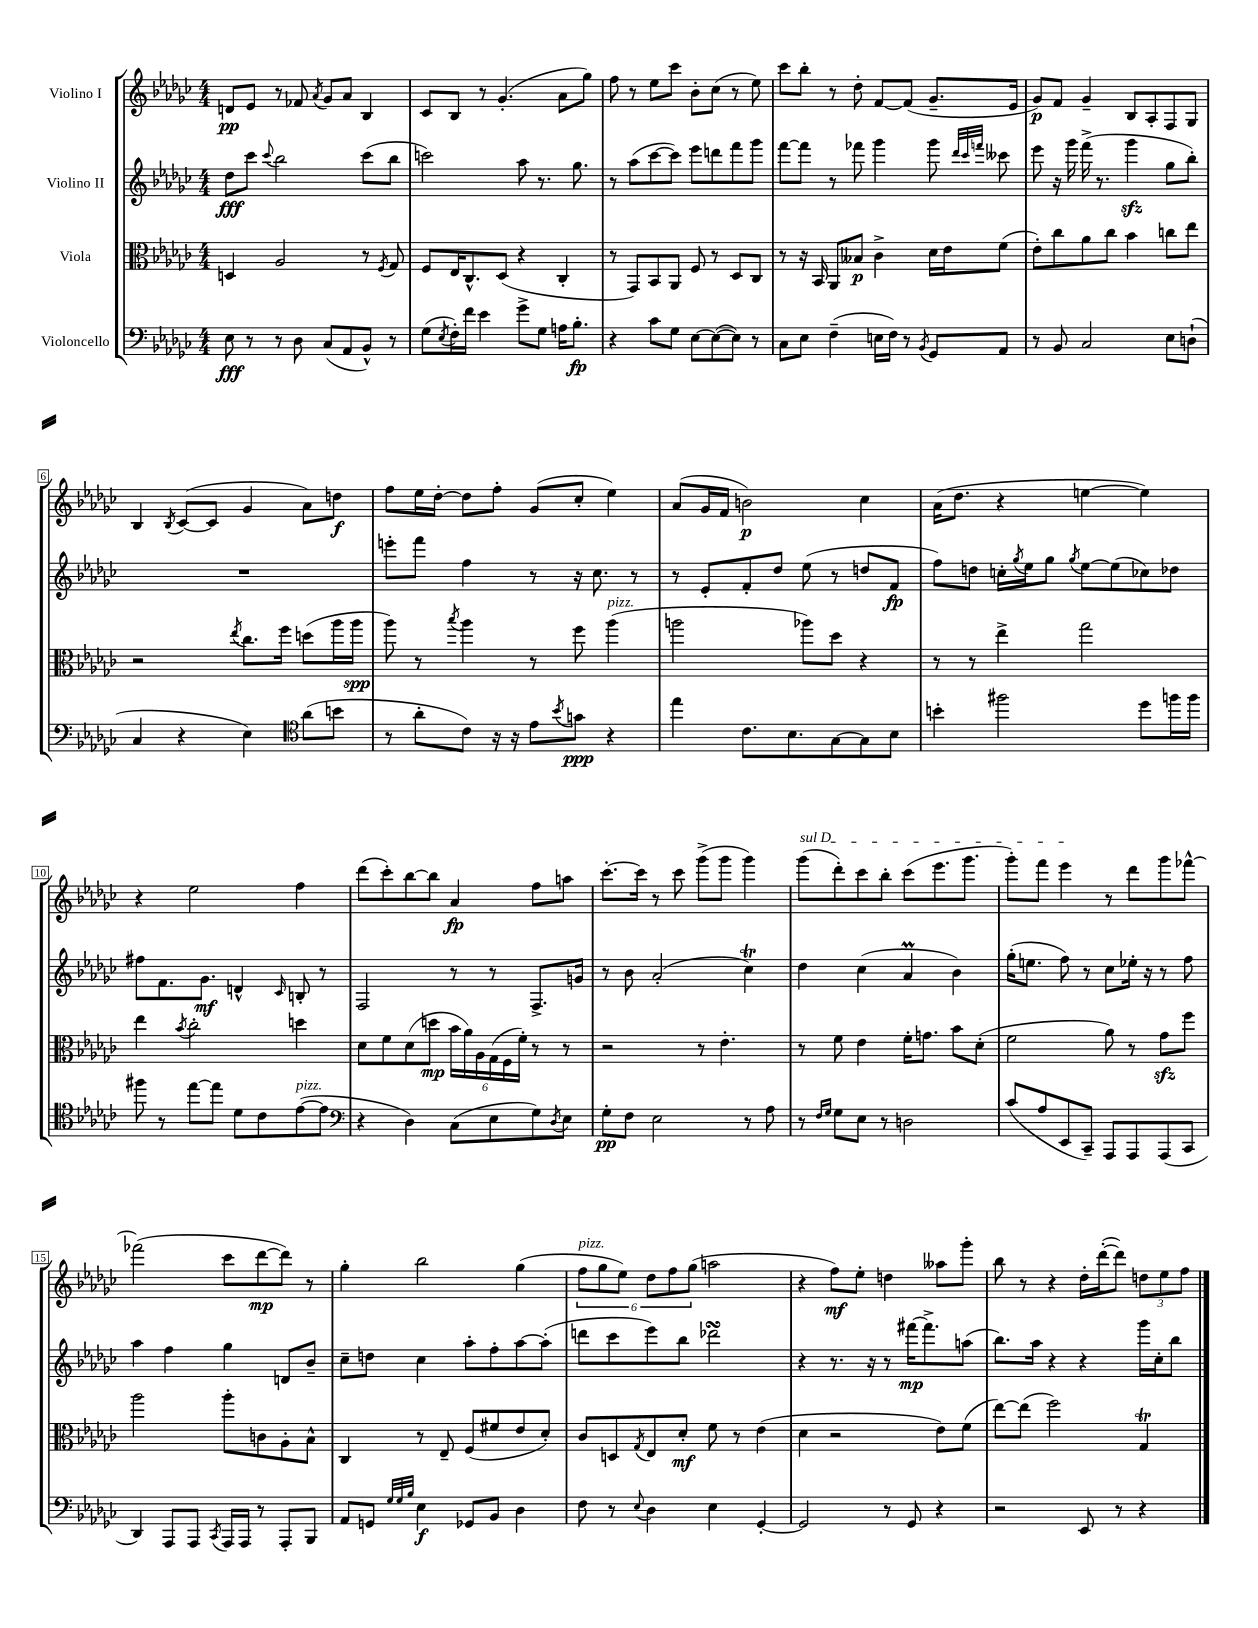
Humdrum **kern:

**kern	**dynam	**kern	**dynam	**kern	**dynam	**kern	**dynam
*part4	*part4	*part3	*part3	*part2	*part2	*part1	*part1
*staff4	*staff4	*staff3	*staff3	*staff2	*staff2	*staff1	*staff1
*I"Violoncello	*	*I"Viola	*	*I"Violino II	*	*I"Violino I	*
*clefF4	*	*clefC3	*	*clefG2	*	*clefG2	*
*k[b-e-a-d-g-c-]	*	*k[b-e-a-d-g-c-]	*	*k[b-e-a-d-g-c-]	*	*k[b-e-a-d-g-c-]	*
*M4/4	*	*M4/4	*	*M4/4	*	*M4/4	*
=1	=1	=1	=1	=1	=1	=1	=1
8E-\	fff	4Dn/	.	8dd-\L	fff	8dn/L	pp
8r	.	.	.	8ccc-\J	.	8e-/J	.
.	.	.	.	8qqccc-/	.	.	.
8r	.	2A-/	.	2bb-\	.	8r	.
8D-\	.	.	.	.	.	8f-X/	.
.	.	.	.	.	.	8qa-/	.
(8C-/L	.	.	.	.	.	8g-/L	.
8AA-/	.	.	.	.	.	8a-/J	.
8BB-^^/J)	.	8r	.	(8ccc-\L	.	4B-/	.
.	.	8qF/	.	.	.	.	.
8r	.	8G-/	.	8bb-\J	.	.	.
=2	=2	=2	=2	=2	=2	=2	=2
(8G-\L	.	8F/L	.	2cccn\)	.	8c-/L	.
8qE-/	.	.	.	.	.	.	.
16F'\L)	.	16E-/K	.	.	.	8B-/J	.
16f\JJ	.	8.C-^^/	.	.	.	.	.
4e-\	.	.	.	.	.	8r	.
.	.	(8D-/J	.	.	.	(4.g-'/	.
8g-^\L	.	4r	.	8aa-\	.	.	.
8G-\J	.	.	.	8.r	.	.	.
16An\KL	.	4C-'/	.	.	.	8a-\L	.
8.B-'\J	fp	.	.	8.gg-\	.	.	.
.	.	.	.	.	.	8gg-\J)	.
=3	=3	=3	=3	=3	=3	=3	=3
4r	.	8r	.	8r	.	8ff\	.
.	.	8GG-/L)	.	(8aa-\L	.	8r	.
8c-\L	.	8BB-/	.	[8ccc-\	.	8ee-\L	.
8G-\J	.	8AA-/J	.	8ccc-\J])	.	8ccc-\J	.
[8E-\L	.	8F/	.	8eee-\L	.	8b-'\L	.
(8E-\_	.	8r	.	8dddn\	.	(8cc-\J	.
8E-\J])	.	8D-/L	.	8fff\	.	8r	.
8r	.	8C-/J	.	8ggg-\J	.	8ee-\)	.
=4	=4	=4	=4	=4	=4	=4	=4
8C-\L	.	8r	.	[8fff\L	.	8ccc-\L	.
8E-\J	.	16r	.	8fff\J]	.	8bb-'\J	.
.	.	16BB-/	.	.	.	.	.
(4F~\	.	8AA-/L	.	8r	.	8r	.
.	.	8B--X/J	p	8fff-X\	.	8dd-'\	.
16En\LL	.	4c-^\	.	4ggg-\	.	[8f/L	.
16F\JJ)	.	.	.	.	.	.	.
8r	.	.	.	.	.	(8f/J]	.
8qBB-/	.	.	.	.	.	.	.
8GG-/L	.	16d-\LL	.	8ggg-\	.	8.g-~/L	.
.	.	16e-\J	.	.	.	.	.
.	.	.	.	32qqddd-/LLL	.	.	.
.	.	.	.	32qqccc-/	.	.	.
.	.	.	.	32qqfffn/JJJ	.	.	.
8AA-/J	.	(8f\J	.	8ccc--X\	.	.	.
.	.	.	.	.	.	16e-/Jk	.
=5	=5	=5	=5	=5	=5	=5	=5
8r	.	8e-'\L)	.	8eee-\	.	8g-/L)	p
8BB-/	.	8cc-\	.	16r	.	8f/J	.
.	.	.	.	16ggg-\	.	.	.
2C-/	.	8a-\	.	(16fff^\	.	4g-~/	.
.	.	.	.	8.r	.	.	.
.	.	8cc-\J	.	.	.	.	.
.	.	4b-\	.	4ggg-zz\	.	8B-/L	.
.	.	.	.	.	.	8A-'/	.
8E-\L	.	8ccn\L	.	8gg-\L	.	8F/	.
(8Dn`\J	.	8ee-\J	.	8bb-'\J)	.	8G-/J	.
!!LO:LB:g=z
=6	=6	=6	=6	=6	=6	=6	=6
4C-/	.	2r	.	1r	.	4B-/	.
.	.	.	.	.	.	8qB-/	.
4r	.	.	.	.	.	([8c-/L	.
.	.	.	.	.	.	8c-/J]	.
.	.	8qee-/	.	.	.	.	.
4E-\)	.	8.cc-\L	.	.	.	4g-/	.
.	.	16ff\Jk	.	.	.	.	.
*clefC4	*	*	*	*	*	*	*
(8a-\L	.	(8ddn\L	.	.	.	8a-\L)	.
8bn\J	.	16aa-\L	.	.	.	8ddn\J	f
.	.	16aa-\JJ	spp	.	.	.	.
=7	=7	=7	=7	=7	=7	=7	=7
8r	.	8aa-\)	.	8eeen'\L	.	8ff\L	.
8a-'\L	.	8r	.	8fff\J	.	16ee-\L	.
.	.	.	.	.	.	[16dd-'\JJ	.
.	.	8qbb-/	.	.	.	.	.
8c-\J)	.	4aa-\	.	4ff\	.	8dd-\L]	.
16r	.	.	.	.	.	8ff'\J	.
16r	.	.	.	.	.	.	.
8e-\L	.	8r	.	8r	.	(8g-/L	.
8qb-/	.	.	.	.	.	.	.
8gn\J	ppp	8ff\	.	16r	.	8cc-'/J	.
.	.	.	.	8.cc-\	.	.	.
!	!	!LO:TX:a:i:t=pizz.	!	!	!	!	!
4r	.	(4aa-\	.	.	.	4ee-\)	.
.	.	.	.	8r	.	.	.
=8	=8	=8	=8	=8	=8	=8	=8
4ee-\	.	2aan\	.	8r	.	(8a-/L	.
.	.	.	.	8e-'/L	.	16g-/L	.
.	.	.	.	.	.	16f/JJ	.
8.c-\L	.	.	.	8f'/	.	2bn\)	p
.	.	.	.	8dd-/J	.	.	.
8.B-\	.	.	.	.	.	.	.
.	.	8aa-X\L)	.	(8ee-\	.	.	.
[8G-\	.	8dd-\J	.	8r	.	.	.
8G-\]	.	4r	.	8ddn/L	.	4cc-\	.
8B-\J	.	.	.	8f/J	fp	.	.
=9	=9	=9	=9	=9	=9	=9	=9
4bn'\	.	8r	.	8ff\L)	.	(16a-\KL	.
.	.	.	.	.	.	8.dd-\J	.
.	.	8r	.	8ddn\J	.	.	.
2ff#X\	.	4ee-^\	.	16ccn'\LL	.	4r	.
.	.	.	.	8qgg-/	.	.	.
.	.	.	.	16ee-\J	.	.	.
.	.	.	.	8gg-\J	.	.	.
.	.	.	.	8qgg-/	.	.	.
.	.	2gg-\	.	[8ee-\L	.	[4een\	.
.	.	.	.	(8ee-\]	.	.	.
8dd-\L	.	.	.	8cc-X\)	.	4ee\])	.
16ffn\L	.	.	.	8dd-X\J	.	.	.
16ff\JJ	.	.	.	.	.	.	.
!!LO:LB:g=z
=10	=10	=10	=10	=10	=10	=10	=10
8ff#X\	.	4ee-\	.	8ff#X\L	.	4r	.
8r	.	.	.	8.f\	.	.	.
.	.	8qb-/	.	.	.	.	.
[8ee-\L	.	2cc-'\	.	.	.	2ee-\	.
.	.	.	.	8.g-\J	mf	.	.
8ee-\J]	.	.	.	.	.	.	.
8d-\L	.	.	.	4dn^^/	.	.	.
8c-\	.	.	.	.	.	.	.
.	.	.	.	16qqc-/	.	.	.
!LO:TX:a:i:t=pizz.	!	!	!	!	!	!	!
([8e-\	.	4ddn\	.	8Bn'/	.	4ff\	.
8e-\J]	.	.	.	8r	.	.	.
=11	=11	=11	=11	=11	=11	=11	=11
*clefF4	*	*	*	*	*	*	*
4r	.	8d-\L	.	2F/	.	(8ddd-\L	.
.	.	8f\	.	.	.	8ccc-'\)	.
4D-\)	.	(8d-\	.	.	.	[8bb-\	.
.	.	8ddn\J	mp	.	.	8bb-\J]	.
(8C-\L	.	24b-\LL	.	8r	.	4a-/	fp
.	.	24a-\)	.	.	.	.	.
.	.	24A-\	.	.	.	.	.
8E-\	.	(24G-\	.	8r	.	.	.
.	.	24F\	.	.	.	.	.
.	.	24f'\JJ)	.	.	.	.	.
8G-\)	.	8r	.	8.F^/L	.	8ff\L	.
8qD-/	.	.	.	.	.	.	.
8E-\J	.	8r	.	.	.	8aan\J	.
.	.	.	.	16gn/Jk	.	.	.
=12	=12	=12	=12	=12	=12	=12	=12
8G-'\L	pp	2r	.	8r	.	[8.ccc-'\L	.
8F\J	.	.	.	8b-\	.	.	.
.	.	.	.	.	.	16ccc-\Jk]	.
2E-\	.	.	.	(2a-'/	.	8r	.
.	.	.	.	.	.	8ccc-\	.
.	.	8r	.	.	.	(8ggg-^\L	.
.	.	4.e-'\	.	.	.	8ggg-\J	.
8r	.	.	.	4cc-T\)	.	4ggg-\)	.
8A-\	.	.	.	.	.	.	.
=13	=13	=13	=13	=13	=13	=13	=13
!	!	!	!	!	!	!LO:TX:a:i:t=sul D	!
8r	.	8r	.	4dd-\	.	(8ggg-\L	.
16qqF/LL	.	.	.	.	.	.	.
16qqG-/JJ	.	.	.	.	.	.	.
8G-\L	.	8f\	.	.	.	8ddd-'\)	.
8E-\J	.	4e-\	.	(4cc-\	.	8ccc-\	.
8r	.	.	.	.	.	8bb-'\J	.
2Dn\	.	16f'\KL	.	4a-M/	.	(8ccc-\L	.
.	.	8.gn\J	.	.	.	.	.
.	.	.	.	.	.	8.eee-\	.
.	.	8b-\L	.	4b-\)	.	.	.
.	.	.	.	.	.	8.ggg-\J	.
.	.	(8d-'\J	.	.	.	.	.
=14	=14	=14	=14	=14	=14	=14	=14
(8c-/L	.	2f\	.	(16gg-'\KL	.	8ggg-'\L)	.
.	.	.	.	8.een\J	.	.	.
8A-/	.	.	.	.	.	8fff\J	.
8EE-/	.	.	.	8ff\)	.	4eee-\	.
8CC-~/J)	.	.	.	8r	.	.	.
8AAA-/L	.	8a-\)	.	8cc-\L	.	8r	.
8AAA-/	.	8r	.	16ee-X'\Jk	.	8ddd-\L	.
.	.	.	.	16r	.	.	.
(8AAA-/	.	8g-zz\L	.	8r	.	8ggg-\	.
8CC-/J	.	8ff\J	.	8ff\	.	[8fff-X^^\J	.
!!LO:LB:g=z
=15	=15	=15	=15	=15	=15	=15	=15
4DD-/)	.	2aa-\	.	4aa-\	.	(2fff-X\]	.
8AAA-/L	.	.	.	4ff\	.	.	.
8AAA-/J	.	.	.	.	.	.	.
8qCC-/	.	.	.	.	.	.	.
16AAA-/LL	.	8aa-'\L	.	4gg-\	.	8ccc-\L	.
16AAA-/JJ	.	.	.	.	.	.	.
8r	.	8cn\	.	.	.	[8ddd-\	mp
8AAA-'/L	.	8A-'\	.	8dn/L	.	8ddd-\J])	.
8BBB-/J	.	8B-^^\J	.	8b-~/J	.	8r	.
=16	=16	=16	=16	=16	=16	=16	=16
8AA-/L	.	4C-/	.	8cc-~\L	.	4gg-'\	.
8GGn/J	.	.	.	8ddn\J	.	.	.
32qqG-/LLL	.	.	.	.	.	.	.
32qqG-/	.	.	.	.	.	.	.
32qqB-/JJJ	.	.	.	.	.	.	.
4E-\	f	8r	.	4cc-\	.	2bb-\	.
.	.	8E-~/	.	.	.	.	.
8GG-X/L	.	(8F/L	.	8aa-'\L	.	.	.
8BB-/J	.	8f#X/	.	8ff'\	.	.	.
4D-\	.	8e-/	.	[8aa-\	.	(4gg-\	.
.	.	8d-'/J)	.	(8aa-'\J]	.	.	.
=17	=17	=17	=17	=17	=17	=17	=17
!	!	!	!	!	!	!LO:TX:a:i:t=pizz.	!
8F\	.	8c-/L	.	8dddn\L	.	12ff\L	.
.	.	.	.	.	.	12gg-\	.
8r	.	8Dn/	.	8ccc-\	.	.	.
.	.	.	.	.	.	12ee-\J)	.
8qqE-/	.	8qG-/	.	.	.	.	.
4D-\	.	8E-/	.	8eee-\)	.	12dd-\L	.
.	.	.	.	.	.	12ff\	.
.	.	8d-'/J	mf	8bb-\J	.	.	.
.	.	.	.	.	.	(12gg-\J	.
4E-\	.	8f\	.	2ddd-XsSSS\	.	2aan\	.
.	.	8r	.	.	.	.	.
[4GG-'/	.	(4e-\	.	.	.	.	.
=18	=18	=18	=18	=18	=18	=18	=18
2GG-/]	.	4d-\	.	4r	.	4r	.
.	.	2r	.	8.r	.	8ff\L)	mf
.	.	.	.	.	.	8ee-'\J	.
.	.	.	.	16r	.	.	.
8r	.	.	.	8r	.	4ddn\	.
8GG-/	.	.	.	[16fff#X\KL	mp	.	.
.	.	.	.	8.fff#^\]	.	.	.
4r	.	8e-\L)	.	.	.	8aa--X\L	.
.	.	(8f\J	.	(8aan\J	.	8ggg-'\J	.
=19	=19	=19	=19	=19	=19	=19	=19
2r	.	[8ee-\L)	.	8.bb-\L)	.	8bb-\	.
.	.	(8ee-\J]	.	.	.	8r	.
.	.	.	.	16aa-\Jk	.	.	.
.	.	2ff\)	.	4r	.	4r	.
8EE-/	.	.	.	4r	.	16dd-'\LL	.
.	.	.	.	.	.	([16ddd-'\J	.
8r	.	.	.	.	.	8ddd-\J])	.
4r	.	4G-T/	.	16ggg-\LL	.	12ddn\L	.
.	.	.	.	16cc-'\J	.	.	.
.	.	.	.	.	.	12ee-\	.
.	.	.	.	8bb-\J	.	.	.
.	.	.	.	.	.	12ff\J	.
==	==	==	==	==	==	==	==
*-	*-	*-	*-	*-	*-	*-	*-
